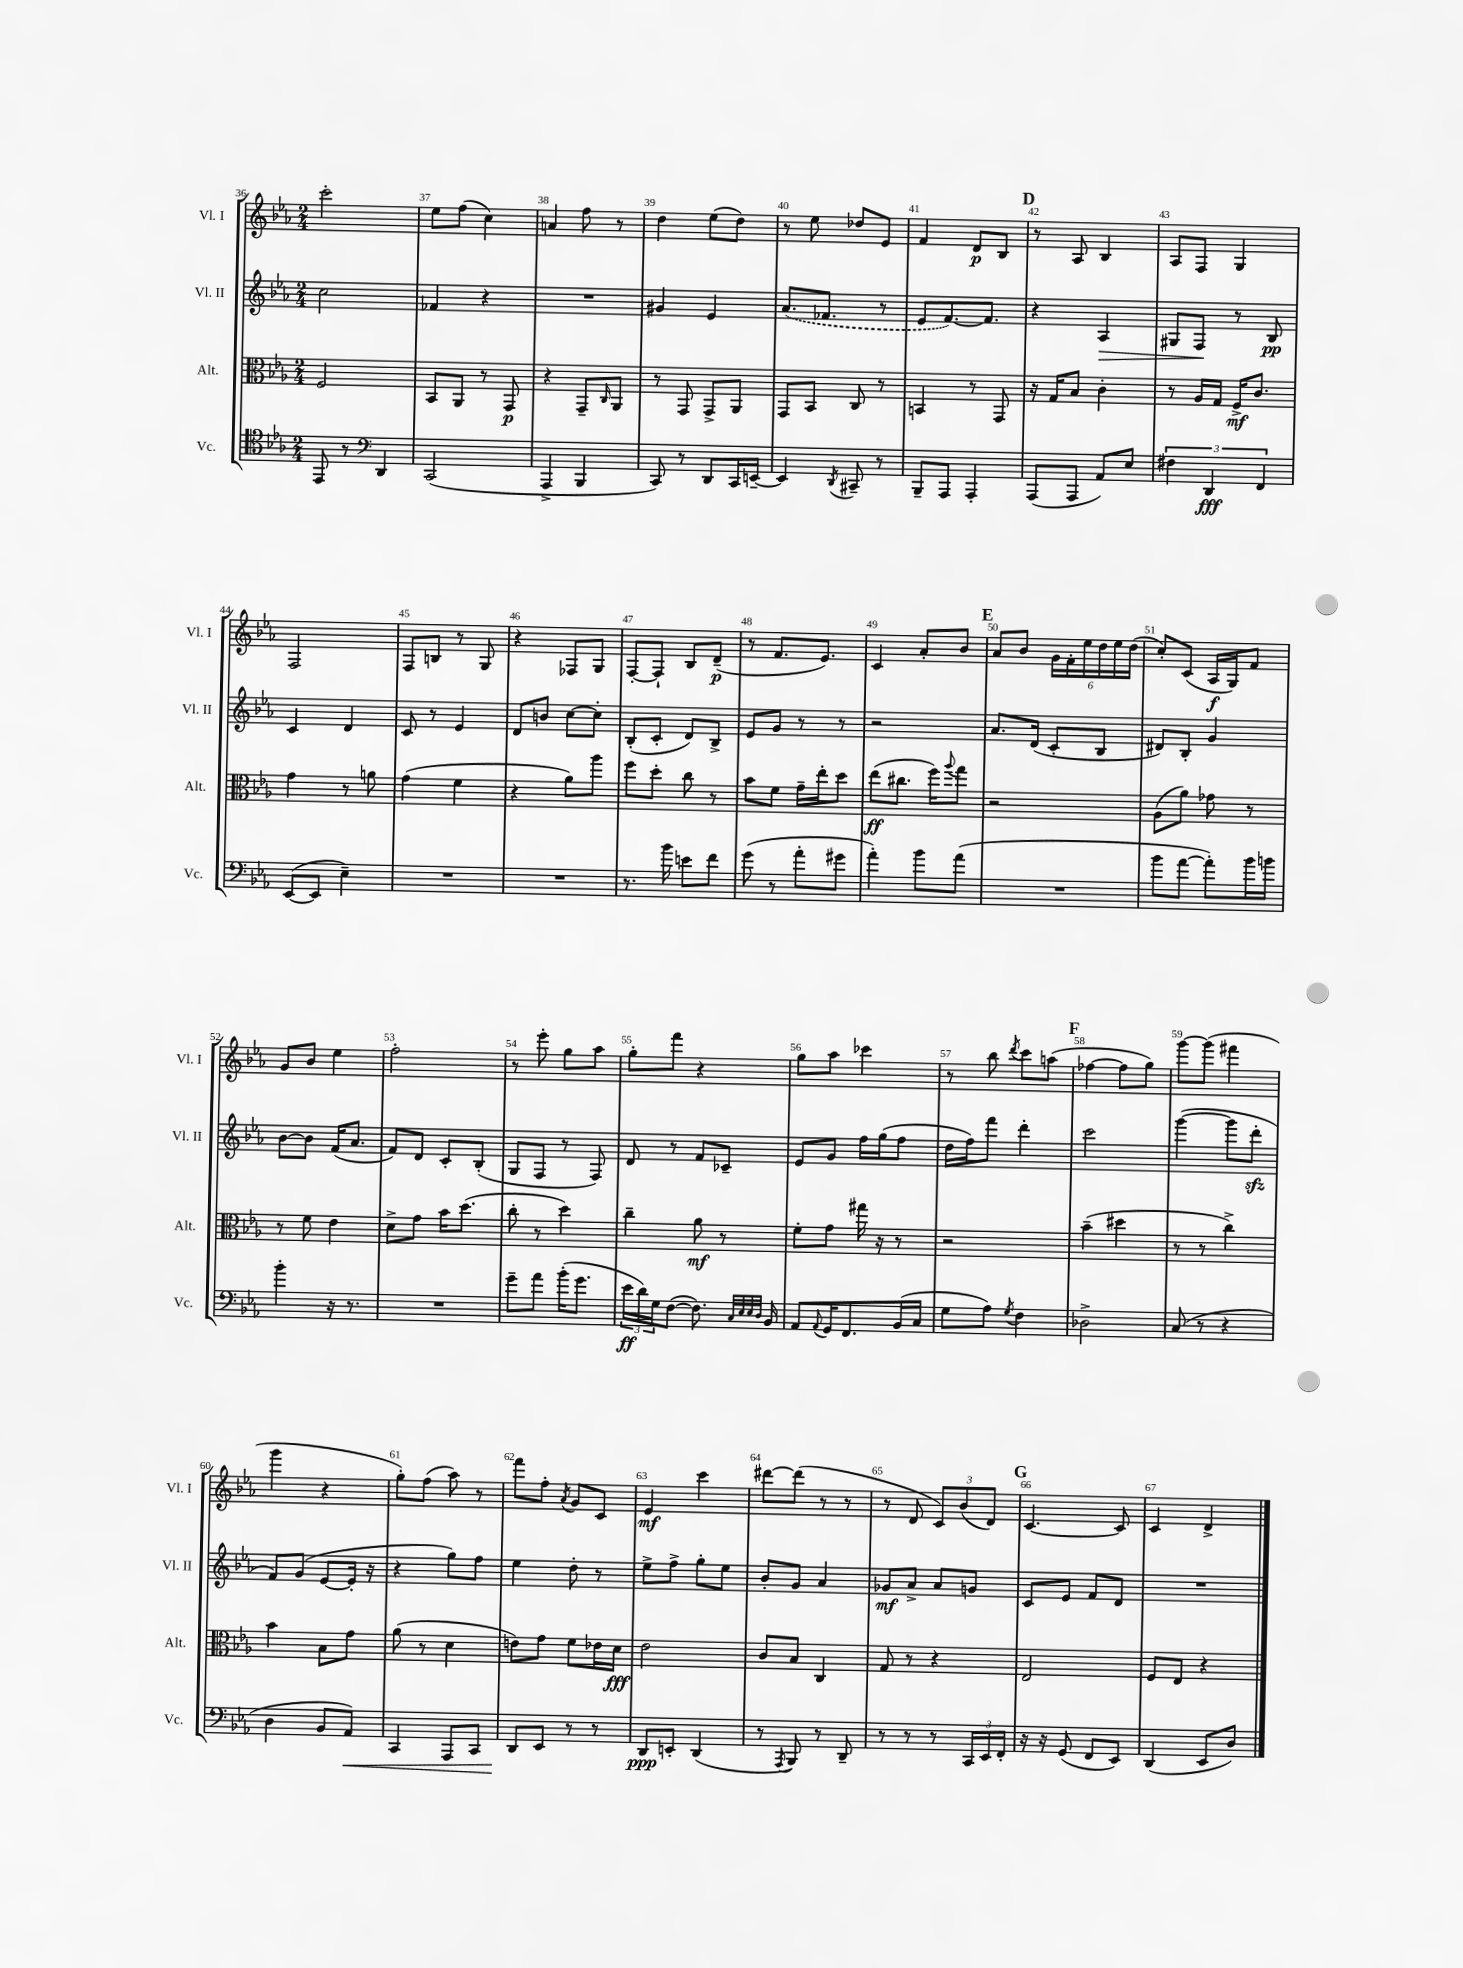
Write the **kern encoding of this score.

**kern	**kern	**kern	**kern
*staff4	*staff3	*staff2	*staff1
*clefC4	*clefC3	*clefG2	*clefG2
*k[b-e-a-]	*k[b-e-a-]	*k[b-e-a-]	*k[b-e-a-]
*M2/4	*M2/4	*M2/4	*M2/4
8EE-	2F	2cc	2ccc'
8r	.	.	.
*clefF4	*	*	*
4DD	.	.	.
=	=	=	=
(2CC	8BB-	4f-	8ee-
.	8AA-	.	(8ff
.	8r	4r	4cc)
.	8GG	.	.
=	=	=	=
4AAA-^	4r	2r	4a
4BBB-	8GG~	.	8ff
.	16qqC	.	.
.	8AA-	.	8r
=	=	=	=
8CC)	8r	4g#	4dd
8r	8GG	.	.
8DD	8GG^	4e-	(8ee-
16CC	8AA-	.	8dd)
[16EE~	.	.	.
=	=	=	=
4EE]	8GG	(8.a-	8r
.	8BB-	.	8ee-
.	.	8.f-	.
8qDD	.	.	.
8CC#~	8C	.	8dd-
8r	8r	8r	8e-
=	=	=	=
8BBB-~	4BB	8e-	4f
8AAA-	.	[8.f)	.
4AAA-'	8r	.	8d
.	.	8.f]	.
.	8GG	.	8B-
=	=	=	=
(8AAA-	16r	4r	8r
.	16G	.	.
8AAA-	8B-	.	8A-
8AA-)	4c'	4A-	4B-
8E-	.	.	.
=	=	=	=
6F#	8r	8G#	8A-
.	16A-	8F	8F
6DD	.	.	.
.	16G	.	.
.	16F^	8r	4G
.	8.c	.	.
6FF	.	.	.
.	.	8B-	.
=	=	=	=
([8EE-	4g	4c	2F
8EE-]	.	.	.
4E-~)	8r	4d	.
.	8a	.	.
=	=	=	=
2r	(4g	8c	8F
.	.	8r	8B
.	4f	4e-	8r
.	.	.	8G
=	=	=	=
2r	4r	8d	4r
.	.	8b	.
.	8a-)	[8cc	8F-
.	8aa-	8cc']	8G
=	=	=	=
8.r	8ff	(8B-'	[8F'
.	8dd'	8c'	8F`]
16b-	.	.	.
8e	8cc	8d)	8B-
8f	8r	8B-^	(8d~
=	=	=	=
(8g	8b-	8e-	8r
8r	8f	8g	8.f
8a-'	16g~	8r	.
.	16ee-'	.	8.e-)
8g#	8dd	8r	.
=	=	=	=
4a-')	(8ee-	2r	4c
.	8.cc#	.	.
8b-	.	.	8a-'
.	16ff)	.	.
.	8qqaa-	.	.
(8a-	8gg	.	8b-
=	=	=	=
2r	2r	8.a-	8a-
.	.	.	8b-
.	.	(16d	.
.	.	8c'	24g
.	.	.	24f'
.	.	.	24ee-
.	.	8B-	24dd
.	.	.	24ee-
.	.	.	(24dd
=	=	=	=
8b-	(8A-	8d#)	8cc')
[8a-	8a-)	8B-'	(8c
8a-'])	8g-	4g	16A-
.	.	.	16G)
16b-	8r	.	8f
16b	.	.	.
=	=	=	=
4b-'	8r	[8b-	8g
.	8f	8b-]	8b-
16r	4e-	(16f	4ee-
8.r	.	8.a-	.
=	=	=	=
2r	8d^	8f)	2ff'
.	8g	8d	.
.	16b-	8c'	.
.	(8.dd	.	.
.	.	(8B-'	.
=	=	=	=
8g~	8cc'	8G	8r
8a-	8r	8F	8eee-'
(16b-'	4dd)	8r	8gg
8.g	.	.	.
.	.	8F)	8aa-
=	=	=	=
24e-	4cc~	8d	8gg'
24d)	.	.	.
24G	.	.	.
([8F	.	8r	8fff
8.F])	8a-	8f	4r
.	8r	8c-~	.
32qqC	.	.	.
32qqE-	.	.	.
32qqE-	.	.	.
32qqD	.	.	.
16BB-	.	.	.
=	=	=	=
8AA-	8f'	8e-	8gg
8qqAA-	.	.	.
16GG	8g	8g	8aa-
8.FF	.	.	.
.	16gg#	16ff	4ccc-
.	16r	(16gg	.
(16BB-	8r	8ff	.
16C	.	.	.
=	=	=	=
8G	2r	16dd	8r
.	.	16ff)	.
8A-)	.	8fff	8bb-
8qG	.	.	8qddd
4F	.	4ddd'	8ccc
.	.	.	(8aa
=	=	=	=
2D-^	(4b-~	2ccc	[4ff-
.	4dd#	.	8ff-]
.	.	.	8gg)
=	=	=	=
(8C	8r	([4ggg	[8ggg
8r	8r	.	(8ggg]
4r	4cc^)	8ggg]	4fff#
.	.	8ddd'	.
=	=	=	=
4D	4b-	8f)	4ggg
.	.	(8g	.
8BB-	8B-	[8e-	4r
8AA-)	8g	16e-']	.
.	.	16r	.
=	=	=	=
4CC	(8a-	4r	8gg')
.	8r	.	(8ff
8AAA-	4d	8gg)	8aa-)
8CC	.	8ff	8r
=	=	=	=
8DD	8e)	4ee-	8fff
8EE-	8g	.	8ff'
.	.	.	8qa-
8r	8f	8dd'	8g
8r	16e-	8r	8c
.	16d	.	.
=	=	=	=
8DD	2e-	8ee-^	4e-
8EE'	.	8ff^	.
(4DD	.	8gg'	4ccc
.	.	8ee-	.
=	=	=	=
8r	8c	8b-'	[8ddd#
8qAAA-	.	.	.
8BBB-)	8B-	8g	(8ddd#]
8r	4C	4a-	8r
8DD~	.	.	8r
=	=	=	=
8r	8G	8g-	8r
8r	8r	8a-^	8d
8r	4r	8a-	12c)
.	.	.	(12b-
24CC	.	8g	.
24EE-	.	.	12d)
24FF'	.	.	.
=	=	=	=
16r	2E-	8c	[4.c
16r	.	.	.
(8GG	.	8e-	.
8FF	.	8f	.
8EE-)	.	8d	8c]
=	=	=	=
(4DD	8F	2r	4c
.	8E-	.	.
8EE-	4r	.	4d^
8D)	.	.	.
==	==	==	==
*-	*-	*-	*-
